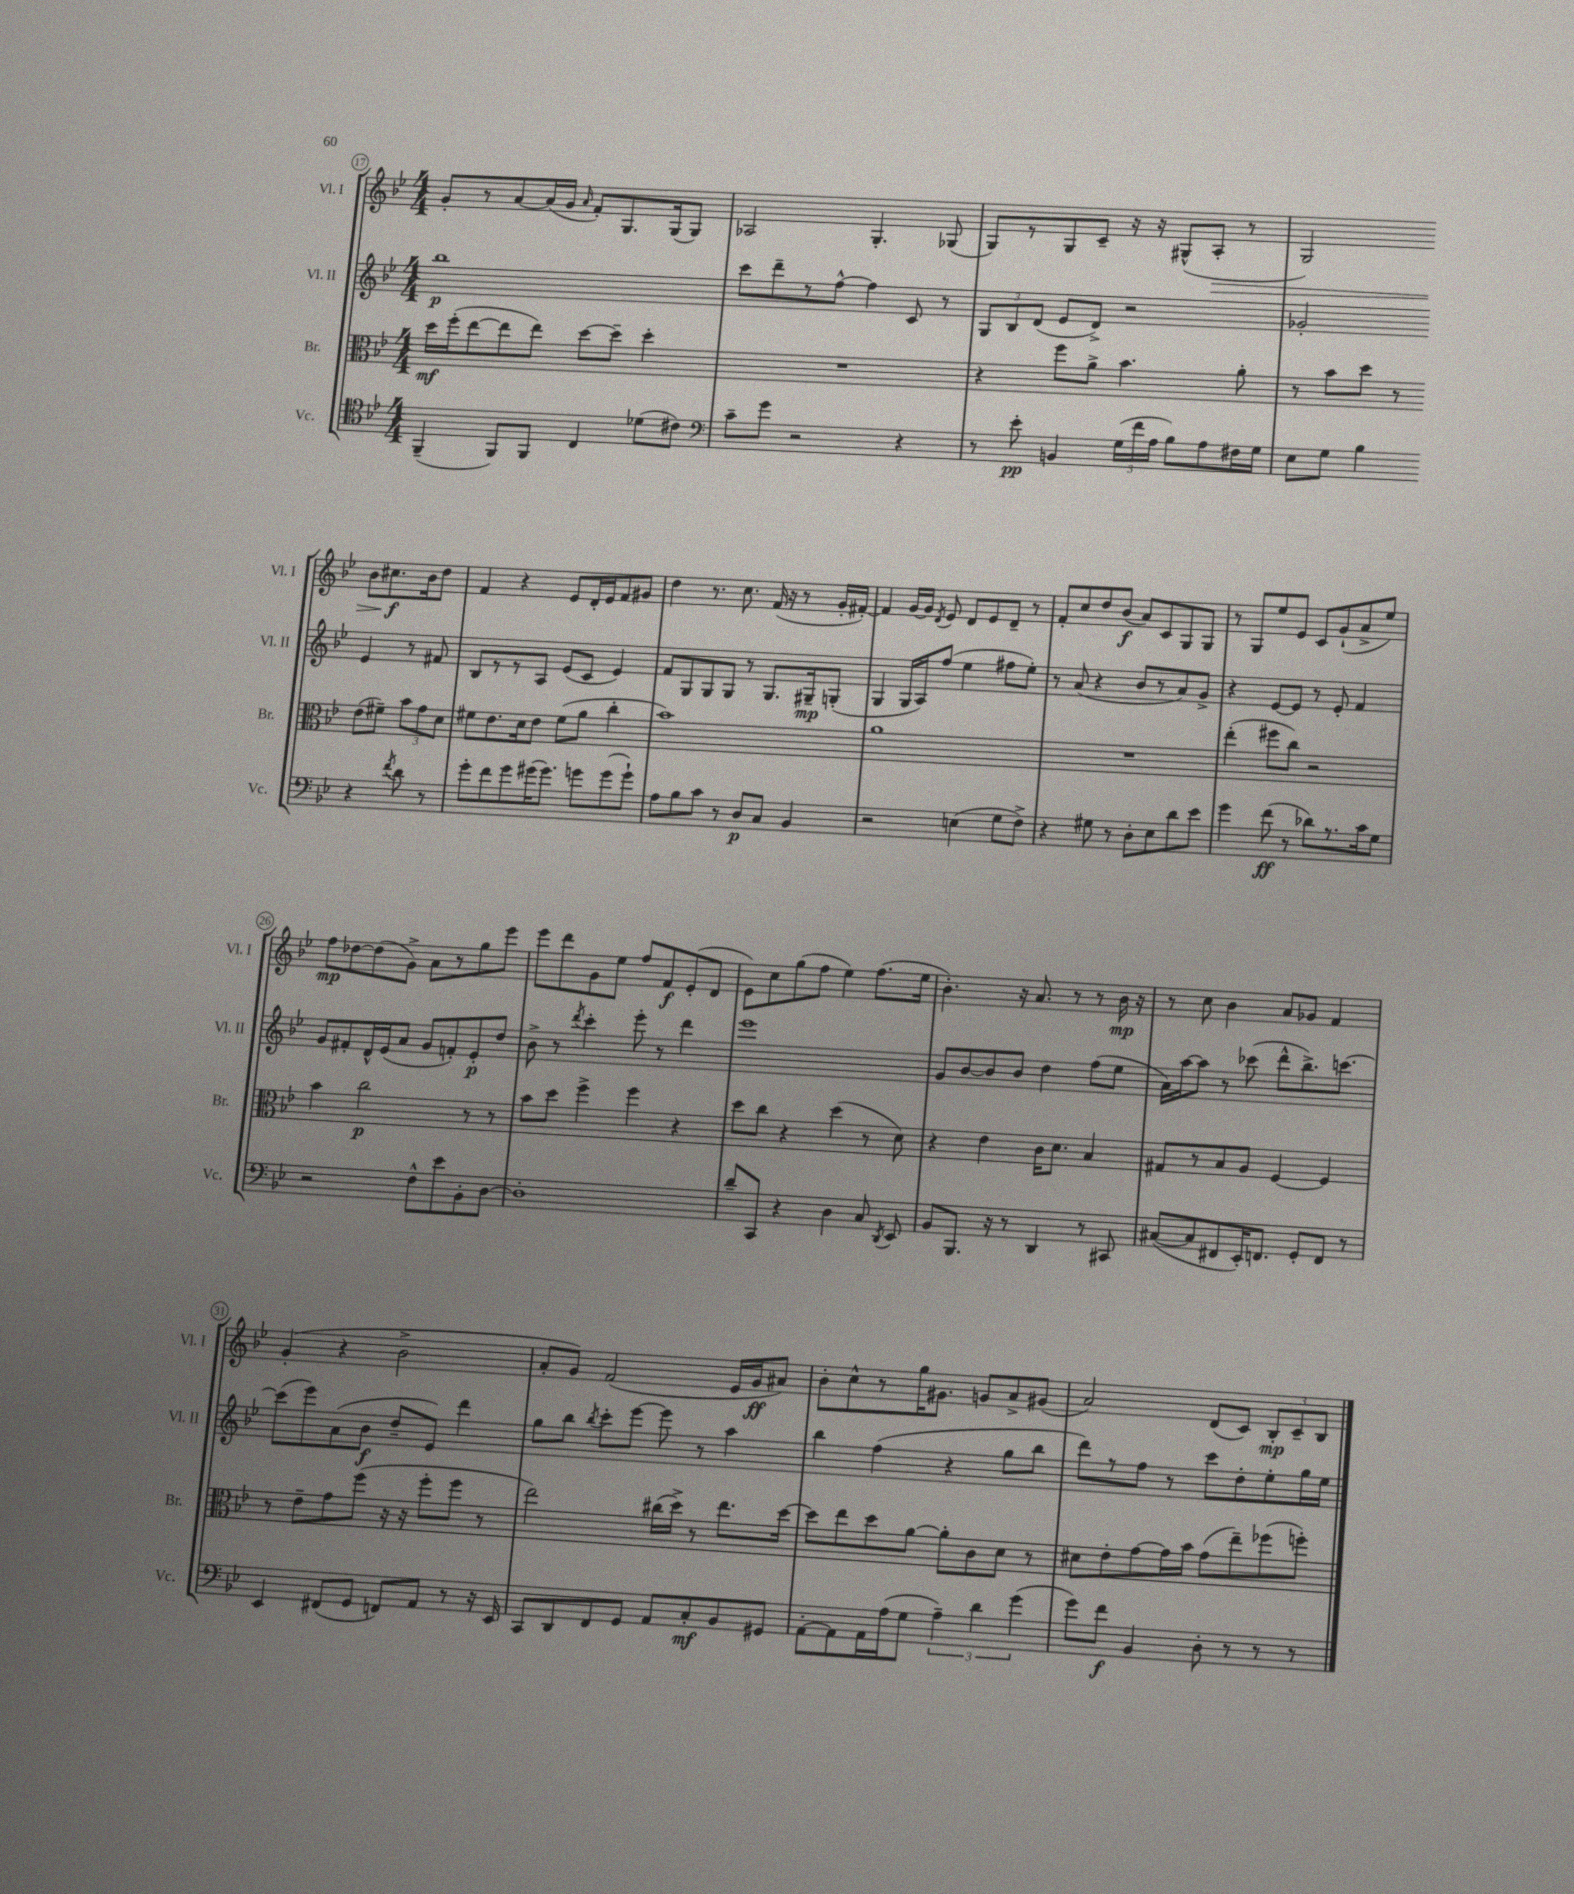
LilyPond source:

<<
\new StaffGroup <<
\new Staff = "s0" \with { instrumentName = "Vl. I" shortInstrumentName = "Vl. I" } {
    \clef treble \key bes \major \numericTimeSignature \time 4/4
    \autoBeamOff g'8[-. r8 a'8~ a'16( g'16] \grace { a'16 } f'8[-.) g8. g16( g8]) |
    aes2 g4.-. ges8( |
    g8[) r8 g8 c'8]-- r16 r16 gis8[-^( a8]-.\> r8 |
    g2) bes'8[ cis''8.\f\! bes'16 d''8] |
    f'4 r4 ees'8[ d'16-. ees'16 f'8 gis'8] |
    d''4 r8. c''8. f'16( r16 r8 g'16[-. fis'16]~-.) |
    fis'4 g'16[~ g'16] \acciaccatura { d'8 } ees'8 d'8[ ees'8 d'8]-- r8 |
    f'8[-. c''8 d''8 bes'8]\f( a'8[) c'8 g8 g8] |
    r8 g8[ ees''8 ees'8] c'8[ g'8-!( a'8-> ees''8]) |
    f''8[\mp des''8~ des''8( g'8]->) a'8[ r8 g''8 ees'''8] |
    ees'''8[ d'''8 g'8 ees''8] f''8[ f'8\f ees'8-.( d'8] |
    ees'8[) c''8 g''8( f''8] ees''4) f''8.[( ees''16] |
    bes'4.-.) r16 a'8. r8 r8 bes'16\mp r16 |
    r8 c''8 bes'4 a'8[ ges'8] f'4 |
    g'4-.( r4 bes'2-> |
    a'8[-. g'8]) f'2( ees'16[ g'16\ff ais'8]) |
    bes'8[-. c''8-^ r8 g''16 gis'8.] g'8[ a'8-> gis'8]( |
    a'2) d'8[( c'8]) \tuplet 3/2 { bes8[-.\mp c'8-- bes8] } \bar "|." |
}
\new Staff = "s1" \with { instrumentName = "Vl. II" shortInstrumentName = "Vl. II" } {
    \clef treble \key bes \major \numericTimeSignature \time 4/4
    \autoBeamOff bes''1\p |
    c'''8[ d'''8-- r8 f''8]~-^ f''4 c'8 r8 |
    \tuplet 3/2 { g8[ bes8 d'8]( } ees'8[ d'8]->) r2 |
    ges'2-. ees'4 r8 fis'8 |
    bes8[ r8 r8 a8] ees'8[( c'8] ees'4) |
    f'8[ g8 g8 g8] r8 g8.[ gis16--\mp g8]-.( |
    g4 g16[ a16) f''8]( ees''4 fis''8[ ees''8]-.) |
    r8 a'8( r4 bes'8[ r8 a'8) g'8]-> |
    r4 ees'8[~ ees'8] r8 ees'8-. f'4 |
    g'8[ fis'8-. d'16-^ ees'16( a'8] g'8[ f'8-.) ees'8-.\p d''8] |
    bes'8-> r8 \acciaccatura { d'''8 } c'''4-. ees'''8-. r8 d'''4 |
    ees'''1 |
    g'8[ bes'8~ bes'8 bes'8] d''4 f''8[( ees''8] |
    a'16[) a''16~ a''8] r8 ces'''8( d'''8[-^ bes''8.->) c'''8.]~ |
    c'''8[( ees'''8) a'8( bes'8]\f d''8[-- ees'8]) d'''4 |
    g''8[ bes''8] \acciaccatura { bes''8 } c'''8[-. ees'''8]~ ees'''8 r8 a''4 |
    bes''4 f''4( r4 g''8[ bes''8] |
    d'''8[) r8 f''8] r8 c'''8[ d''8-. ees''8-. g''16 ees''16] \bar "|." |
}
\new Staff = "s2" \with { instrumentName = "Br." shortInstrumentName = "Br." } {
    \clef alto \key bes \major \numericTimeSignature \time 4/4
    \autoBeamOff d''16[\mf f''16-.( ees''8~ ees''8 ees''8]) d''8[~ d''8]-- d''4-. |
    R1 |
    r4 f''8[ a'8]-> bes'4. a'8-. |
    r8 bes'8[ d''8] r8 ees'8[( fis'8]--) \tuplet 3/2 { bes'8[ g'8 d'8] } |
    fis'8[ ees'8. d'16 ees'8] fis'8[( a'8] c''4-. |
    bes'1) |
    a'1 |
    R1 |
    ees''4-.( fis''8[ c''8]) r2 |
    bes'4 c''2\p r8 r8 |
    bes'8[ d''8] f''4-> f''4 r4 |
    d''8[ c''8] r4 d''4( r8 d'8) |
    r4 ees'4 c'16[ d'8.] bes4 |
    gis8[ r8 bes8 a8] f4~ f4 |
    r8 ees'8[-- g'8 f''8]( r16 r16 f''8[-. f''8] r8 |
    ees''2) cis''16[( d''16]->) r8 ees''8.[ d''16]~ |
    d''8[ ees''8 d''8 a'8]~ a'8[-. c'8 d'8] r8 |
    dis'8[ ees'8-. g'8~ g'16 bes'16] g'8[( ees''8--) fes''8( f''8]-.) \bar "|." |
}
\new Staff = "s3" \with { instrumentName = "Vc." shortInstrumentName = "Vc." } {
    \clef tenor \key bes \major \numericTimeSignature \time 4/4
    \autoBeamOff f,4--( f,8[) f,8] c4 des'8[( cis'8]) |
    \clef bass c'8[-- g'8] r2 r4 |
    r8 ees'8-.\pp b,4 \tuplet 3/2 { g16[( f'16 a16] } bes8[) a8 fis16 g16] |
    ees8[ g8] bes4 r4 \acciaccatura { f'8 } d'8 r8 |
    g'8[-. f'8 g'8 gis'16( gis'8.]) g'8[ g'8( g'8]-!) |
    a8[ bes8 c'8] r8 d8[\p c8] bes,4 |
    r2 e4( g8[ f8]->) |
    r4 gis8 r8 d8[-. ees8 d'8 ees'8] |
    g'4 f'8\ff( r8 des'8[) r8. c'16 g8] |
    r2 f8[-^ ees'8 bes,8-. d8]~ |
    d1-. |
    d'8[-- c,8] r4 d4 c8 \acciaccatura { d,8 } ees,8 |
    bes,8[ bes,,8.] r16 r8 d,4 r8 cis,8 |
    cis8[~( cis8 fis,8 ees,16-.) f,8.] g,8[-. f,8] r8 |
    ees,4 fis,8[( g,8] f,8[) a,8] r8 r16 ees,16 |
    c,8[ d,8 f,8 g,8] a,8[ c8-.\mf bes,8 gis,8] |
    a,8[~-. a,8 a,16 a16( g8] \tuplet 3/2 { a4--) d'4 g'4( } |
    g'8[) f'8]\f bes,4 d8-. r8 r8 r8 \bar "|." |
}
>>
>>
\layout { \context { \Score currentBarNumber = #17 \override BarNumber.stencil = #(make-stencil-circler 0.1 0.3 ly:text-interface::print) } }
